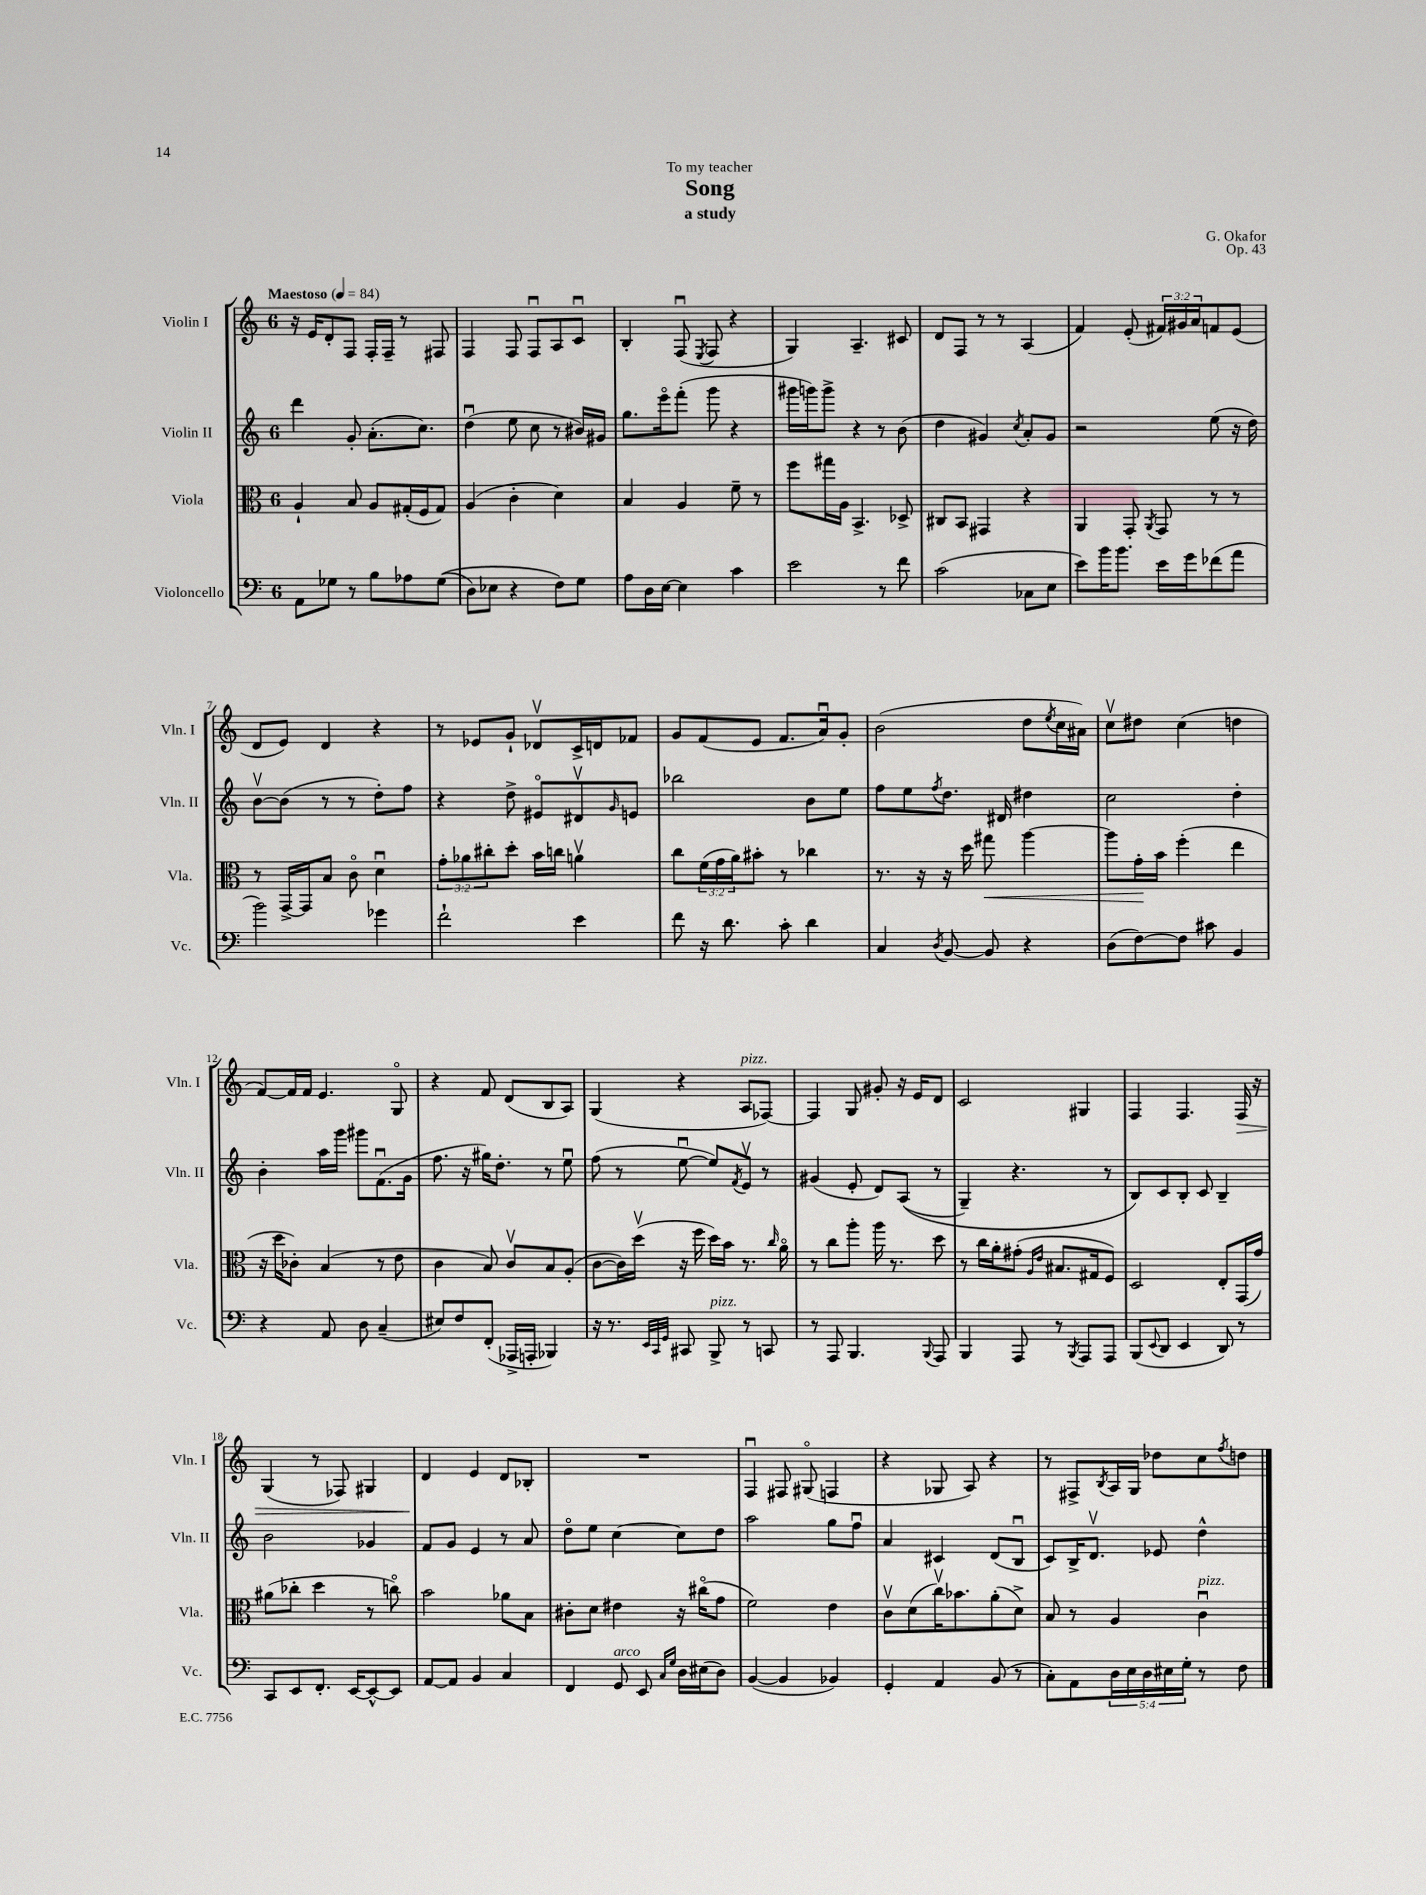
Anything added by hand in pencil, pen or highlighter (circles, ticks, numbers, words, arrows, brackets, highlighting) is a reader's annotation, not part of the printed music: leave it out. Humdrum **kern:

**kern	**kern	**kern	**kern
*staff4	*staff3	*staff2	*staff1
*clefF4	*clefC3	*clefG2	*clefG2
*k[]	*k[]	*k[]	*k[]
*M6/8	*M6/8	*M6/8	*M6/8
*MM84	*MM84	*MM84	*MM84
8AA	4A`	4ddd	16r
.	.	.	16e
8G-	.	.	8d'
8r	8B	8g'	8F
8B	8A	(8.a'	16F'
.	.	.	16F~
8A-	(16G#'	.	8r
.	16F	8.cc)	.
&((8G-	8G#)	.	8F#
=	=	=	=
8D)	(4A	(4ddu	4F
8E-	.	.	.
4r	4c'	8ee	8F
.	.	8cc	8Fu
8F&)	4d)	8r	8A
8G	.	16b#)	8cu
.	.	16g#	.
=	=	=	=
8A	4B	8.gg	4B'
16D	.	.	.
[16E	.	16eeeo	.
4E]	4A	(8fff'	(8Fu
.	.	.	8qE
.	.	8ggg	8F
4c	8f~	4r	4r
.	8r	.	.
=	=	=	=
2e	8ff	16ggg#	4G)
.	.	16ggg)	.
.	16gg#	8ggg^	.
.	16A	.	.
.	4.BB^	4r	4.A~
8r	.	8r	.
8f	8D-^	(8b	8c#
=	=	=	=
(2c	8C#	4dd	8d
.	8BB	.	8F
.	4GG#	4g#)	8r
.	.	.	8r
.	.	8qcc	.
8C-	4r	8a'	(4A
8E	.	8g#	.
=	=	=	=
8e)	4AA	2r	4f)
16b	.	.	.
8.b	.	.	.
.	8GG'	.	(8e'
.	8qAA	.	.
16e	8GG	.	24f#)
.	.	.	24g#
16g	.	.	.
.	.	.	24a
(8f-	8r	(8ee	8f
8a	8r	16r	(8e
.	.	16dd)	.
=	=	=	=
2b)	8r	[8bv	8d
.	[16GG^	(8b]	8e)
.	16GG]	.	.
.	8B	8r	4d
.	8co	8r	.
4g-	4du	8dd')	4r
.	.	8ff	.
=	=	=	=
2f`	12g'	4r	8r
.	12a-	.	.
.	.	.	8e-
.	12cc#'	.	.
.	8dd'	8dd^	8g`
.	16b	8e#o	8d-v
.	16cc	.	.
4e	4av	8d#v	16c^
.	.	.	16d
.	.	16qqg	.
.	.	8e	8f-
=	=	=	=
8f	8cc	2bb-	8g
16r	(24f	.	(8f
.	24g	.	.
8.d	.	.	.
.	24a)	.	.
.	8b#'	.	8e
8c'	8r	.	8.f
4d	4cc-	8b	.
.	.	.	16au)
.	.	8ee	8g'
=	=	=	=
4C	8.r	8ff	(2b
.	.	8ee	.
.	16r	.	.
8qD	.	8qff	.
[8BB	16r	8.dd	.
.	16dd	.	.
8BB]	8gg#	.	.
.	.	16d#	.
4r	[4aa	4dd#	8dd
.	.	.	8qee
.	.	.	16cc
.	.	.	16a#)
=	=	=	=
(8D	8aa]	2cc	8ccv
[8F)	16g'	.	8dd#
.	16b	.	.
8F]	(4ff'	.	(4cc
8c#	.	.	.
4BB	4ee	4dd'	4dd
=	=	=	=
4r	16r	4b'	[8f)
.	16dd	.	.
.	8c-')	.	16f]
.	.	.	16f
8AA	(4B	16aa	4.e
.	.	16ggg	.
8D	.	8ggg#	.
(4C~	8r	(8.fu	.
.	8e	.	8Go
.	.	16g	.
=	=	=	=
8E#)	4c	8.ff	4r
8F	.	.	.
.	.	16r	.
(8FF'	8B)	16gg#)	8f
.	.	8.dd'	.
16AAA-^	8cv	.	(8d
16AAA'	.	.	.
4BBB-)	8B	8r	8B
.	(8A'	8eeu	8A)
=	=	=	=
16r	[8c	(8ff	(4G
8.r	.	.	.
.	16c])	8r	.
.	(16ddv	.	.
32qqEE	.	.	.
32qqCC	.	.	.
32qqGG	.	.	.
8CC#	16r	[8eeu	4r
.	16ff	.	.
8BBB^	16dd)	8ee])	.
.	16b	.	.
.	.	8qf	.
8r	8.r	8ev	8A
8CC	.	8r	[8F-)
.	16qqcc	.	.
.	16ao	.	.
=	=	=	=
8r	8r	(4g#	4F-]
8AAA	8cc	.	.
4.BBB	8aa'	8e'	8G
.	16aa	8d)	8g#'
.	8.r	.	.
.	.	&((8A	16r
.	.	.	16e
8qqBBB	.	.	.
8AAA	8dd	8r	8d
=	=	=	=
4BBB	8r	4G~)	2c
.	16cc	.	.
.	16a'	.	.
8AAA	(8g#'	4.r	.
.	16qqA	.	.
.	16qqe	.	.
8r	8.B#	.	.
8qBBB	.	.	.
8AAA	.	.	4G#
.	16G#	.	.
8AAA	8F)	8r	.
=	=	=	=
(8BBB	2D	8B&)	4F
8qqEE	.	.	.
8DD	.	8c	.
4EE	.	8B'	4.F
.	.	8c	.
8DD)	8E'	4B~	.
8r	(16GG	.	16F
.	16g)	.	16r
=	=	=	=
8CC	(8a#	2b	(4G
8EE	8cc-'	.	.
8.FF'	4dd	.	8r
.	.	.	8F-)
[16EE	.	.	.
8EE^^_	8r	4g-	4G#
8EE]	8cco)	.	.
=	=	=	=
[8AA	2b	8f	4d
8AA]	.	8g	.
4BB	.	4e	4e
4C	8a-	8r	8d
.	8B	8a	8B-'
=	=	=	=
4FF	8c#'	8ddo	2.r
.	8d	8ee	.
8GG	4e#	[4cc	.
8EE	.	.	.
16qqC	.	.	.
16qqG	.	.	.
16D	16r	8cc]	.
(16E#	(16cc#o	.	.
8D)	8g	8dd	.
=	=	=	=
([4BB	2f)	2aa	4Fu
4BB]	.	.	8F#
.	.	.	(8G#o
4BB-)	4e	8gg	4F
.	.	8ffu	.
=	=	=	=
4GG'	8cv	4a	4r
.	(8d	.	.
4AA	16ccv)	4c#	8G-
.	8.b-	.	.
.	.	.	8A)
(8BB	(8a'	(8d	4r
8r	8d^)	8Bu	.
=	=	=	=
8C')	8B	8c)	8r
8AA	8r	16B^	8F#^
.	.	8.dv	.
.	.	.	8qB
20D	4A	.	16A
20E	.	.	.
.	.	.	16G
20D	.	.	.
.	.	8e-	8dd-
20E#	.	.	.
20G'	.	.	.
8r	4cu	4dd^^	8cc
.	.	.	8qff
8F	.	.	8dd
==	==	==	==
*-	*-	*-	*-
